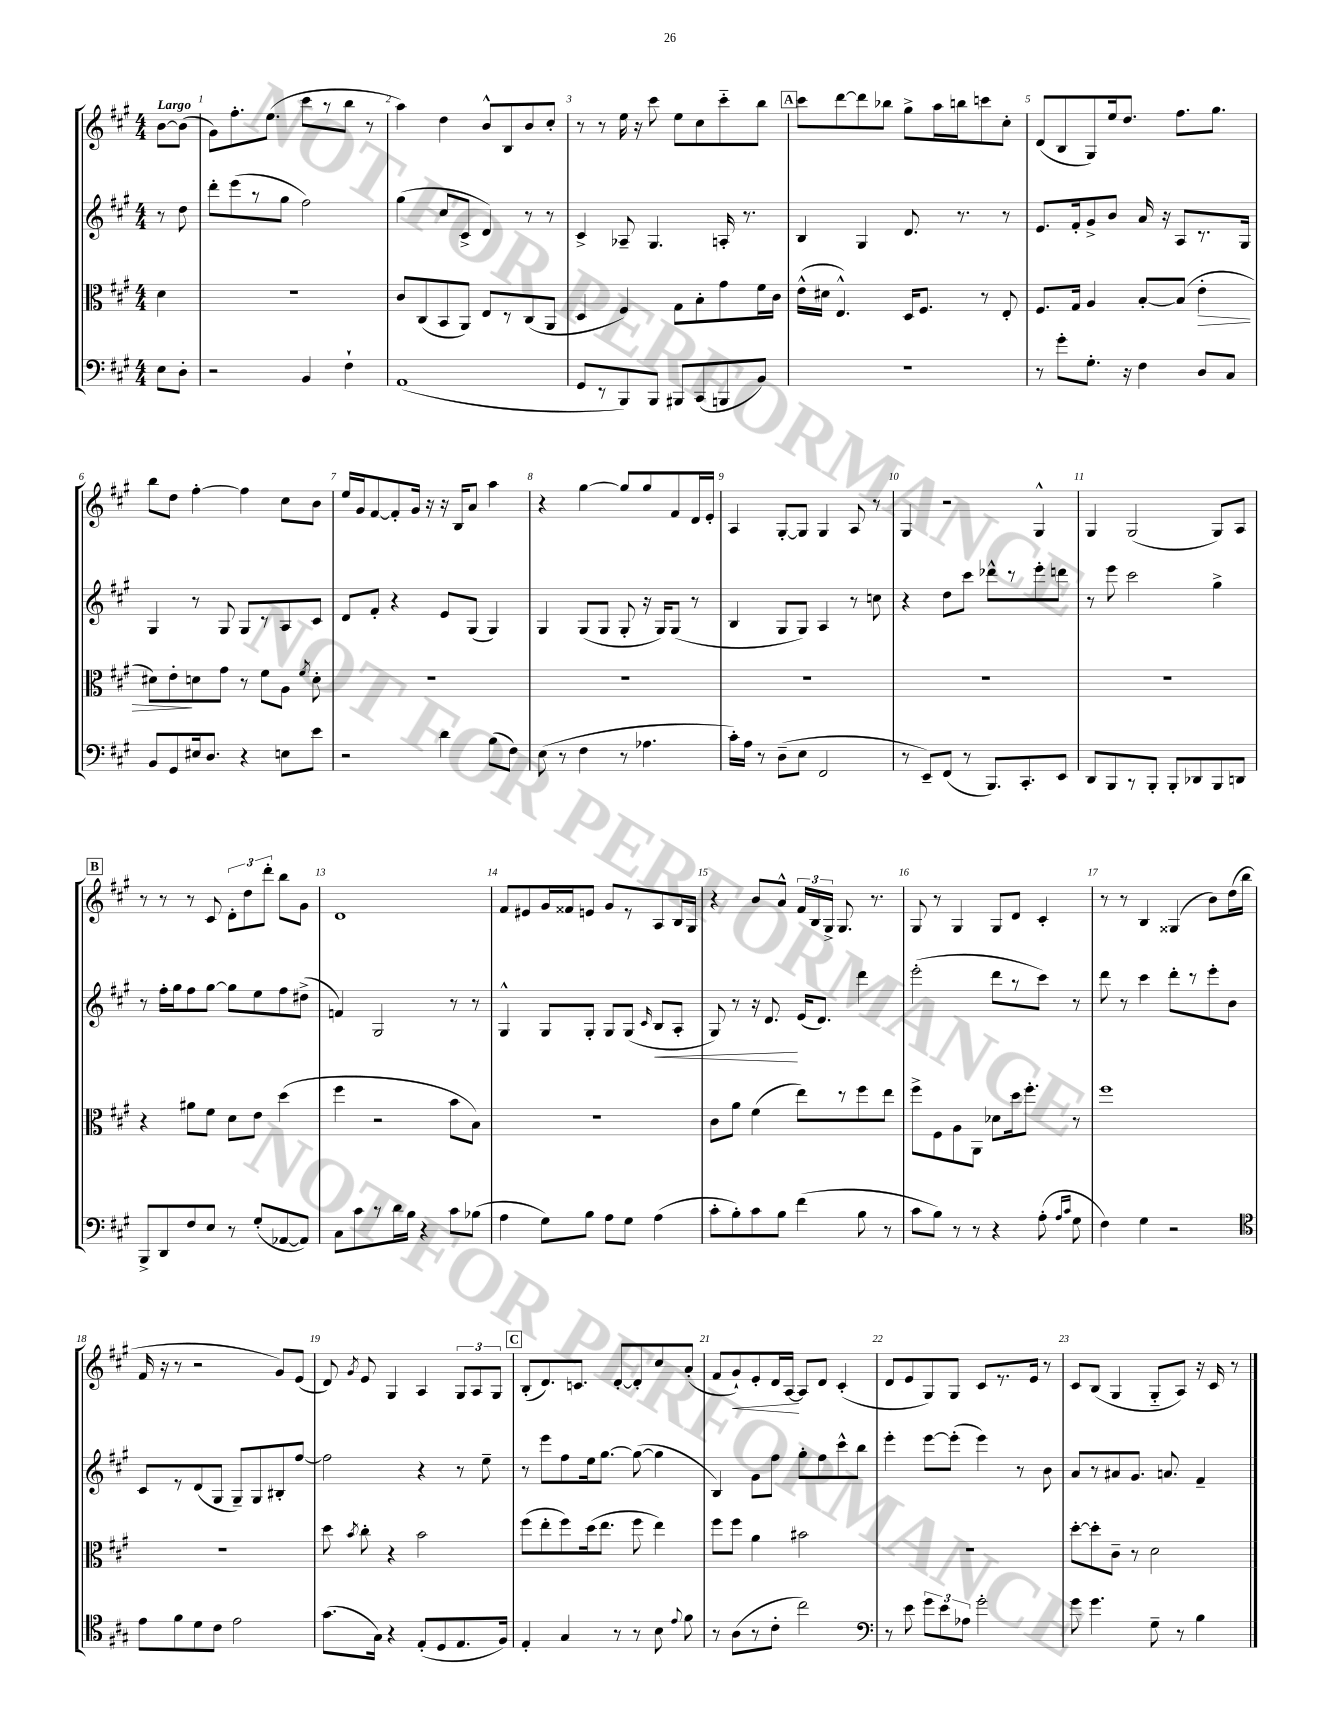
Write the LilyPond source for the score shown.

<<
\new StaffGroup <<
\new Staff = "s0" {
    \clef treble \key a \major \numericTimeSignature \time 4/4 \partial 4 \tempo "Largo"
    \autoBeamOff b'8[~ b'8]( |
    gis'8[) fis''8.-. e''8.]( cis'''8[ r8 b''8] r8 |
    a''4) d''4 b'8[-^ b8 b'8 cis''8]-. |
    r8 r8 e''16 r16 cis'''8 e''8[ cis''8 cis'''8-_ b''8] |
    \mark \markup { \box "A" } cis'''8[ d'''8~ d'''8 bes''8] gis''8[-> a''16 b''16 c'''8 cis''8]-. |
    d'8[( b8 gis8) e''16 d''8.] fis''8.[ gis''8.] |
    b''8[ d''8] fis''4~-. fis''4 cis''8[ b'8] |
    e''16[ gis'16 fis'8~ fis'8-. gis'16] r16 r16 b16[ a'8] a''4 |
    r4 gis''4~ gis''8[ gis''8 fis'8 d'16 e'16]-. |
    a4 gis8[~-. gis8] gis4 a8 r8 |
    gis4 r2 gis4-^ |
    gis4 gis2( gis8[) a8] |
    \mark \markup { \box "B" } r8 r8 r8 cis'8 \tuplet 3/2 { d'8[-. d''8 d'''8]-. } b''8[ gis'8] |
    d'1 |
    fis'8[ eis'8 gis'16 fisis'16 e'8] gis'8[ r8 a8 b16 gis16] |
    r4 b'8[ a'8]-^ \tuplet 3/2 { fis'16[ b16 gis16]-> } gis8. r8. |
    gis8 r8 gis4 gis8[ d'8] cis'4-. |
    r8 r8 b4 gisis4( b'8[) d''16( b''16] |
    fis'16 r16 r8 r2 gis'8[) e'8]( |
    d'8) \acciaccatura { gis'8 } e'8 gis4 a4 \tuplet 3/2 { gis8[ a8 gis8] } |
    \mark \markup { \box "C" } b8[-.( d'8.) c'8.] d'8[~-. d'8-. cis''8 a'8]-.( |
    fis'8[ gis'8-!\<) e'8-. d'16 a16]~\! a8[ d'8] cis'4-.( |
    d'8[ e'8 gis8) gis8] cis'8[ r8. e'16] r8 |
    cis'8[ b8]( gis4 gis8[-_ a8]) r16 cis'16 r8 \bar "|." |
}
\new Staff = "s1" {
    \clef treble \key a \major \numericTimeSignature \time 4/4 \partial 4
    \autoBeamOff r8 d''8 |
    d'''8[-. e'''8( r8 gis''8] fis''2) |
    gis''4( cis''8[ cis'8]-> d'4) r8 r8 |
    cis'4-> aes8-- gis4. a16-. r8. |
    \mark \markup { \box "A" } b4 gis4 d'8. r8. r8 |
    e'8.[ fis'16-. gis'8-> b'8] a'16 r16 a8[ r8. gis16] |
    gis4 r8 gis8 gis8[ r8 a8 cis'8] |
    d'8[ fis'8]-. r4 e'8[ gis8]( gis4) |
    gis4 gis8[( gis8] gis8-. r16 gis16[) gis8]( r8 |
    b4 gis8[ gis8]) a4 r8 c''8 |
    r4 d''8[ cis'''8] des'''8[-^ r8 e'''8-. d'''8] |
    r8 e'''8 cis'''2 gis''4-> |
    \mark \markup { \box "B" } r8 fis''16[-. gis''16 fis''8 gis''8]~ gis''8[ e''8 fis''8 dis''8]->( |
    f'4) gis2 r8 r8 |
    gis4-^ gis8[ gis8]-. gis8[ gis8]( \grace { cis'16 } b8[\< a8]-. |
    gis8) r8 r16 d'8.\! e'16[( d'8.]) d'''4 |
    e'''2-.( d'''8[ r8 cis'''8]) r8 |
    d'''8 r8 cis'''4 d'''8[-. r8 e'''8-. b'8] |
    cis'8[ r8 d'8( gis8] gis8[--) gis8 bis8-. fis''8]~ |
    fis''2 r4 r8 e''8-- |
    \mark \markup { \box "C" } r8 e'''8[ fis''8 e''16 gis''8.]~ gis''8~( gis''4 |
    b4) gis'8[ fis''8] gis''8[-. fis''8 cis'''8-^ b''8] |
    e'''4-. e'''8[~ e'''8]-.( e'''4) r8 b'8 |
    a'8[ r8 ais'8 gis'8.] a'8. fis'4-- \bar "|." |
}
\new Staff = "s2" {
    \clef alto \key a \major \numericTimeSignature \time 4/4 \partial 4
    \autoBeamOff d'4 |
    R1 |
    cis'8[ cis8( b,8 a,8]) e8[ r8 cis8( a,8] |
    d4 fis4) gis8[ b8-. gis'8 fis'16 cis'16] |
    \mark \markup { \box "A" } e'16[-^( dis'16] e4.-^) d16[ fis8.] r8 e8-. |
    fis8.[ gis16] a4 b8[~-. b8]( e'4-.\> |
    dis'8[) e'8-.\! d'8 gis'8] r8 fis'8[ a8] \acciaccatura { fis'8 } d'8-. |
    R1 |
    R1 |
    R1 |
    R1 |
    R1 |
    \mark \markup { \box "B" } r4 ais'8[ fis'8] d'8[ e'8] d''4( |
    fis''4 r2 b'8[ b8]) |
    r1 |
    cis'8[ a'8] fis'4( e''8[) r8 fis''8 e''8] |
    fis''8[-> fis8 a8 a,8] des'8[ d''16 fis''8.]-. r8 |
    fis''1 |
    R1 |
    d''8 \acciaccatura { b'8 } cis''8-. r4 b'2 |
    \mark \markup { \box "C" } fis''8[( e''8-. fis''8) d''16( e''8.] fis''8 e''4) |
    fis''8[ fis''8] a'4 bis'2 |
    R1 |
    d''8[~-. d''8-. cis'8]-- r8 d'2 \bar "|." |
}
\new Staff = "s3" {
    \clef bass \key a \major \numericTimeSignature \time 4/4 \partial 4
    \autoBeamOff e8[ d8]-. |
    r2 b,4 fis4-! |
    a,1( |
    gis,8[ r8 b,,8) b,,8] bis,,8[ cis,8( b,,8 b,8]) |
    \mark \markup { \box "A" } R1 |
    r8 gis'8[-. gis8.]-. r16 fis4 d8[ cis8] |
    b,8[ gis,8 eis16 d8.] r4 e8[ e'8] |
    r2 d'4 b8[( fis8]) |
    e8( r8 fis4 r8 aes4. |
    cis'16[-.) a16] r8 d8[--( e8] fis,2 |
    r8 e,8[--) fis,8]( r8 b,,8.[) cis,8.-. e,8] |
    d,8[ b,,8 r8 b,,8]-. b,,8[-. des,8 b,,8 d,8] |
    \mark \markup { \box "B" } b,,8[-> d,8 fis8 e8] r8 gis8[-.( aes,8~ aes,8]) |
    cis8[ cis'8 r8 d'16 b16] r4 cis'8[ bes8]( |
    a4 gis8[) b8] a8[ gis8] a4( |
    cis'8[-. b8-.) cis'8 b8] fis'4( b8 r8 |
    cis'8[ b8]) r8 r8 r4 a8-.( \grace { a16[ cis'16] } gis8 |
    fis4) gis4 r2 |
    \clef tenor e'8[ fis'8 d'8 cis'8] e'2 |
    gis'8.[( gis16]) r4 e8[-.( d8 e8. fis16]) |
    \mark \markup { \box "C" } e4-. gis4 r8 r8 b8 \appoggiatura { e'8 } fis'8 |
    r8 a8[( r8 cis'8]-. cis''2) |
    \clef bass r8 e'8 \tuplet 3/2 { gis'8[ e'8 aes8] } gis'2-. |
    gis'8 gis'4. gis8-- r8 b4 \bar "|." |
}
>>
>>
\layout { \context { \Score \override BarNumber.break-visibility = ##(#f #t #t) barNumberVisibility = #all-bar-numbers-visible } }
